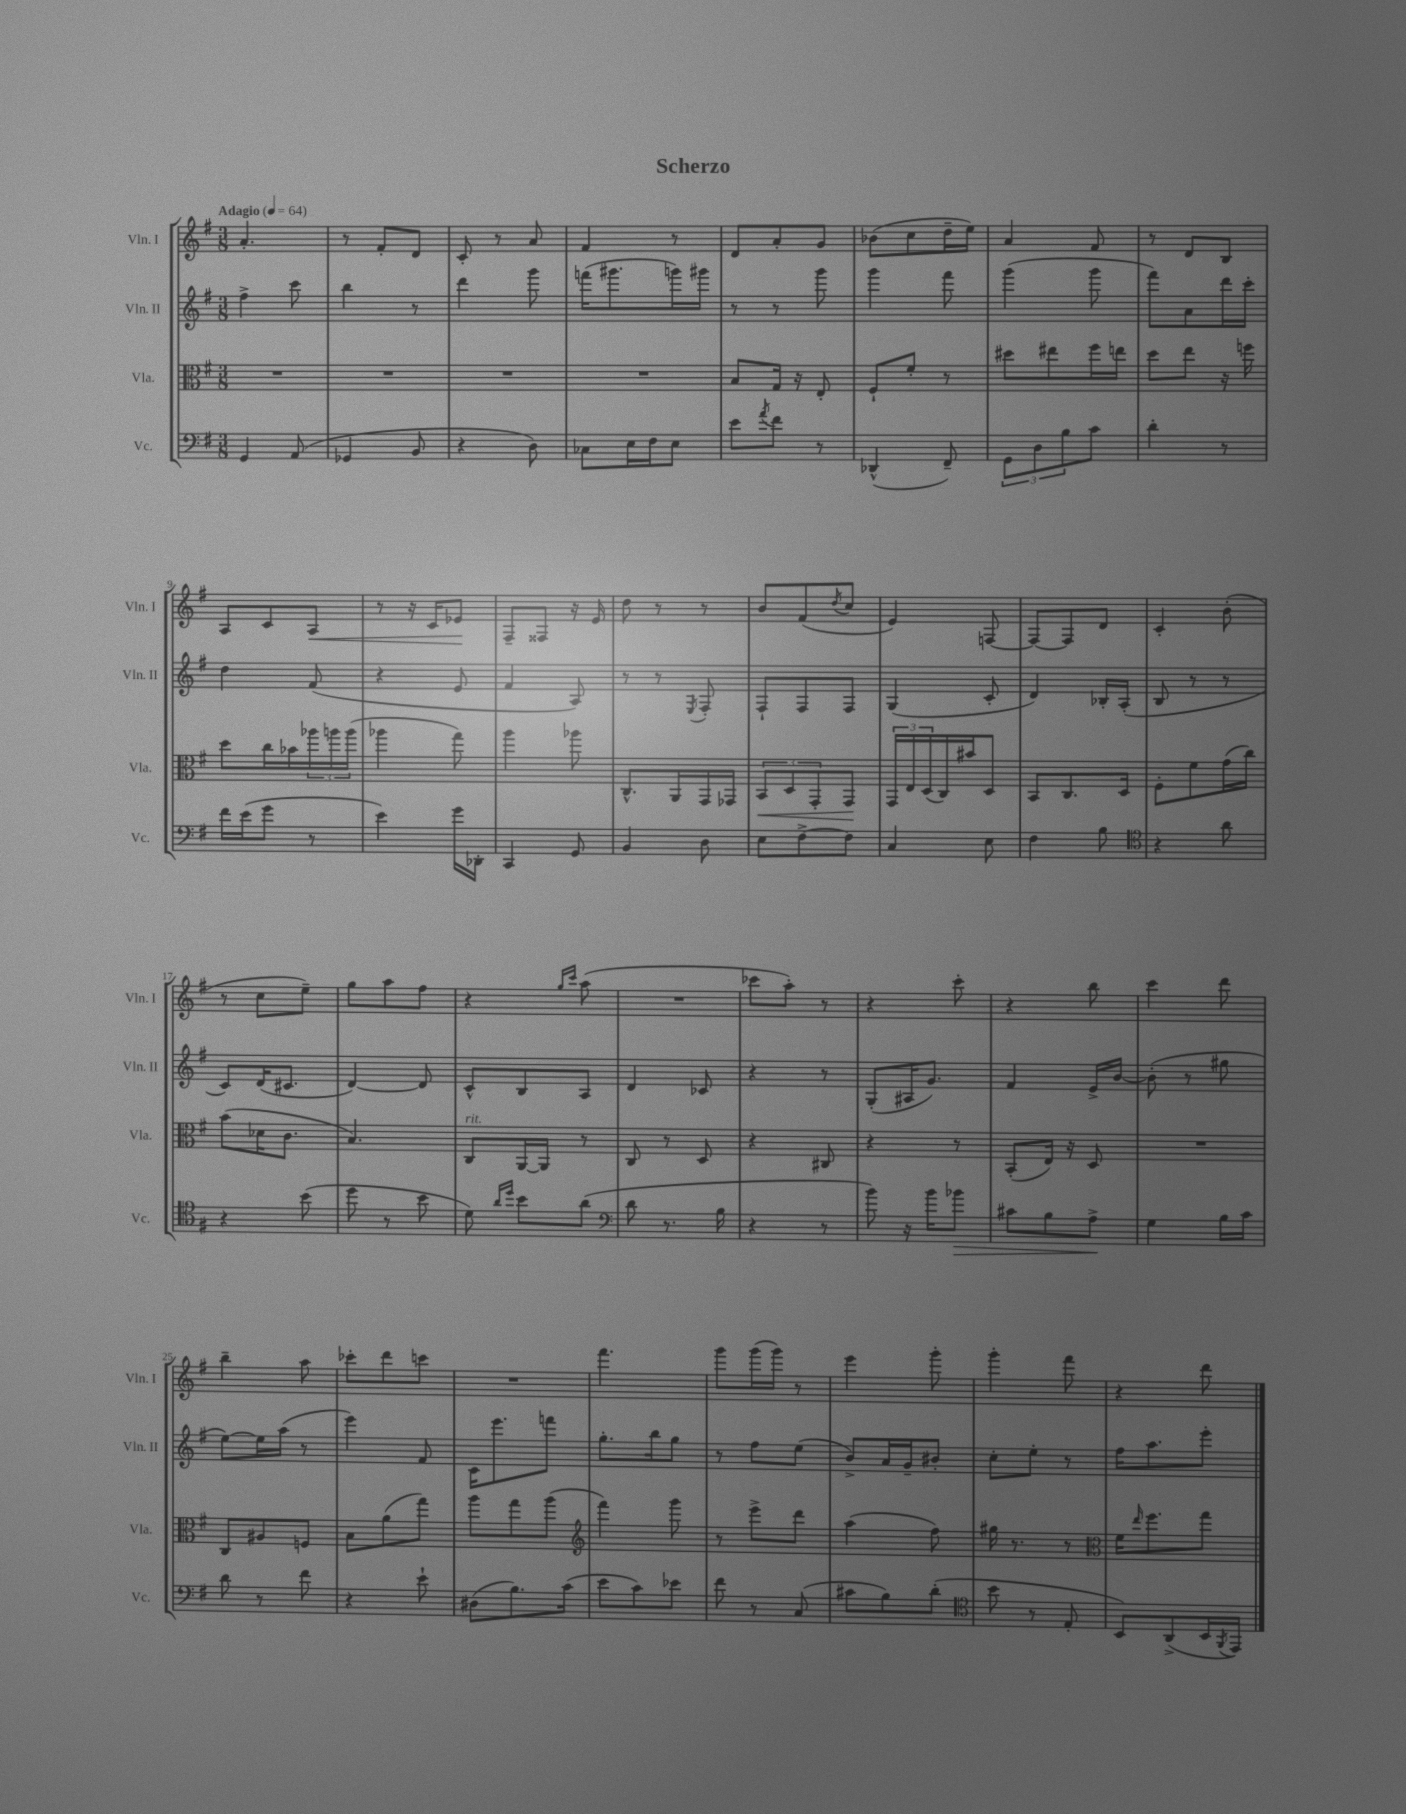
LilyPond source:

\header { title = "Scherzo" }
<<
\new StaffGroup <<
\new Staff = "s0" \with { instrumentName = "Vln. I" shortInstrumentName = "Vln. I" } {
    \clef treble \key g \major \numericTimeSignature \time 3/8 \tempo "Adagio" 4 = 64
    a'4.-. |
    r8 fis'8-. d'8 |
    c'8-. r8 a'8 |
    fis'4 r8 |
    d'8 a'8-. g'8 |
    bes'8( c''8 d''16-- e''16) |
    a'4 fis'8 |
    r8 d'8 b8 |
    a8 c'8 a8\< |
    r8 r16 c'16 ees'8\! |
    fis8-- fisis8 r16 e'16 |
    d''8 r8 r8 |
    b'8 fis'8( \acciaccatura { d''8 } c''8 |
    e'4) f8~ |
    f8~ f8 d'8 |
    c'4-. b'8-.( |
    r8 c''8 e''8--) |
    g''8 a''8 fis''8 |
    r4 \grace { g''16 c'''16 } a''8( |
    R4. |
    ces'''8 a''8-.) r8 |
    r4 c'''8-. |
    r4 b''8 |
    c'''4 d'''8 |
    b''4-- a''8 |
    ces'''8-. d'''8 c'''8 |
    R4. |
    fis'''4. |
    g'''8 g'''16( g'''16) r8 |
    e'''4 g'''8-. |
    g'''4-. fis'''8 |
    r4 d'''8 \bar "|." |
}
\new Staff = "s1" \with { instrumentName = "Vln. II" shortInstrumentName = "Vln. II" } {
    \clef treble \key g \major \numericTimeSignature \time 3/8
    fis''4-> c'''8 |
    b''4 r8 |
    d'''4 g'''8 |
    f'''16( gis'''8. g'''16) gis'''16 |
    r8 r8 g'''8 |
    g'''4 fis'''8 |
    g'''4( g'''8 |
    fis'''8) a'8 d'''16 c'''16-. |
    d''4 fis'8( |
    r4 e'8 |
    fis'4 a8) |
    r8 r8 \acciaccatura { e8 } fis8-. |
    fis8-! fis8 fis8 |
    g4( c'8-. |
    d'4) bes16-. a16-.( |
    b8 r8 r8 |
    c'8) d'16( cis'8. |
    d'4~) d'8 |
    c'8-^ b8 a8 |
    d'4 ces'8 |
    r4 r8 |
    g8-.( ais16 g'8.) |
    fis'4 e'16-> b'16~ |
    b'8-.( r8 gis''8 |
    e''8~) e''16 a''16( r8 |
    e'''4) fis'8 |
    c'16 e'''8. f'''8 |
    g''8.-. b''16 g''8 |
    r8 fis''8 e''8( |
    b'8->) a'16 g'16-- bis'8-. |
    c''8-. e''8-. r8 |
    fis''16 a''8. e'''8-. \bar "|." |
}
\new Staff = "s2" \with { instrumentName = "Vla." shortInstrumentName = "Vla." } {
    \clef alto \key g \major \numericTimeSignature \time 3/8
    R4. |
    R4. |
    R4. |
    R4. |
    b8 g16 r16 e8-. |
    fis8-! fis'8-. r8 |
    dis''8 eis''8 fis''16 e''16 |
    d''8 e''8 r16 f''16 |
    d''8 c''16 bes'16 \tuplet 3/2 { aes''16 a''16 a''16( } |
    aes''4 g''8) |
    a''4 aes''8 |
    c8.-^ a,16 g,16 ges,16 |
    \tuplet 3/2 { b,8\< d8 g,8-. } g,8\! |
    \tuplet 3/2 { g,16 e16 d16( } c16) bis'16 d8 |
    b,8 c8. d16 |
    fis8-. fis'8 g'16( c''16) |
    b'8( des'16 c'8. |
    b4.) |
    c8^\markup { \italic "rit." } a,16~ a,16 r8 |
    c8 r8 d8 |
    r4 cis8 |
    r4 r8 |
    b,8-.( e16) r16 d8 |
    R4. |
    c8 ais8 f8 |
    b8 a'8( g''8) |
    a''8 g''8 a''8( |
    \clef treble fis'''4) g'''8 |
    r8 e'''8-> d'''8 |
    a''4( fis''8) |
    gis''16 r8. r8 |
    \clef alto fis'16 \grace { e''16 } fis''8. g''8 \bar "|." |
}
\new Staff = "s3" \with { instrumentName = "Vc." shortInstrumentName = "Vc." } {
    \clef bass \key g \major \numericTimeSignature \time 3/8
    g,4 a,8( |
    ges,4 b,8 |
    r4 d8) |
    ces8 e16 fis16 e8 |
    e'8 \acciaccatura { a'8 } fis'8 r8 |
    des,4-^( fis,8--) |
    \tuplet 3/2 { g,8 d8 b8 } c'8 |
    d'4-. r8 |
    fis'16 e'16( g'8 r8 |
    e'4) g'16 des,16-. |
    c,4 g,8 |
    b,4 d8 |
    e8 fis8~-> fis8 |
    c4 e8 |
    fis4 b8 |
    \clef tenor r4 a'8 |
    r4 b'8( |
    d''8 r8 b'8 |
    d'8) \grace { a'16 d''16 } b'8 a'8( |
    \clef bass d'8 r8. b16 |
    r4 r8 |
    b'8) r16 b'16 bes'8\> |
    cis'8 b8 a8->\! |
    g4 b16 c'16 |
    d'8 r8 fis'8 |
    r4 e'8-! |
    dis8( b8.) c'16( |
    e'8 c'8) ees'8 |
    fis'8 r8 c8( |
    cis'8 b8) d'8-.( |
    \clef tenor b'8 r8 e8-. |
    b,8) a,8->( b,16 \acciaccatura { fis,8 } e,16) \bar "|." |
}
>>
>>
